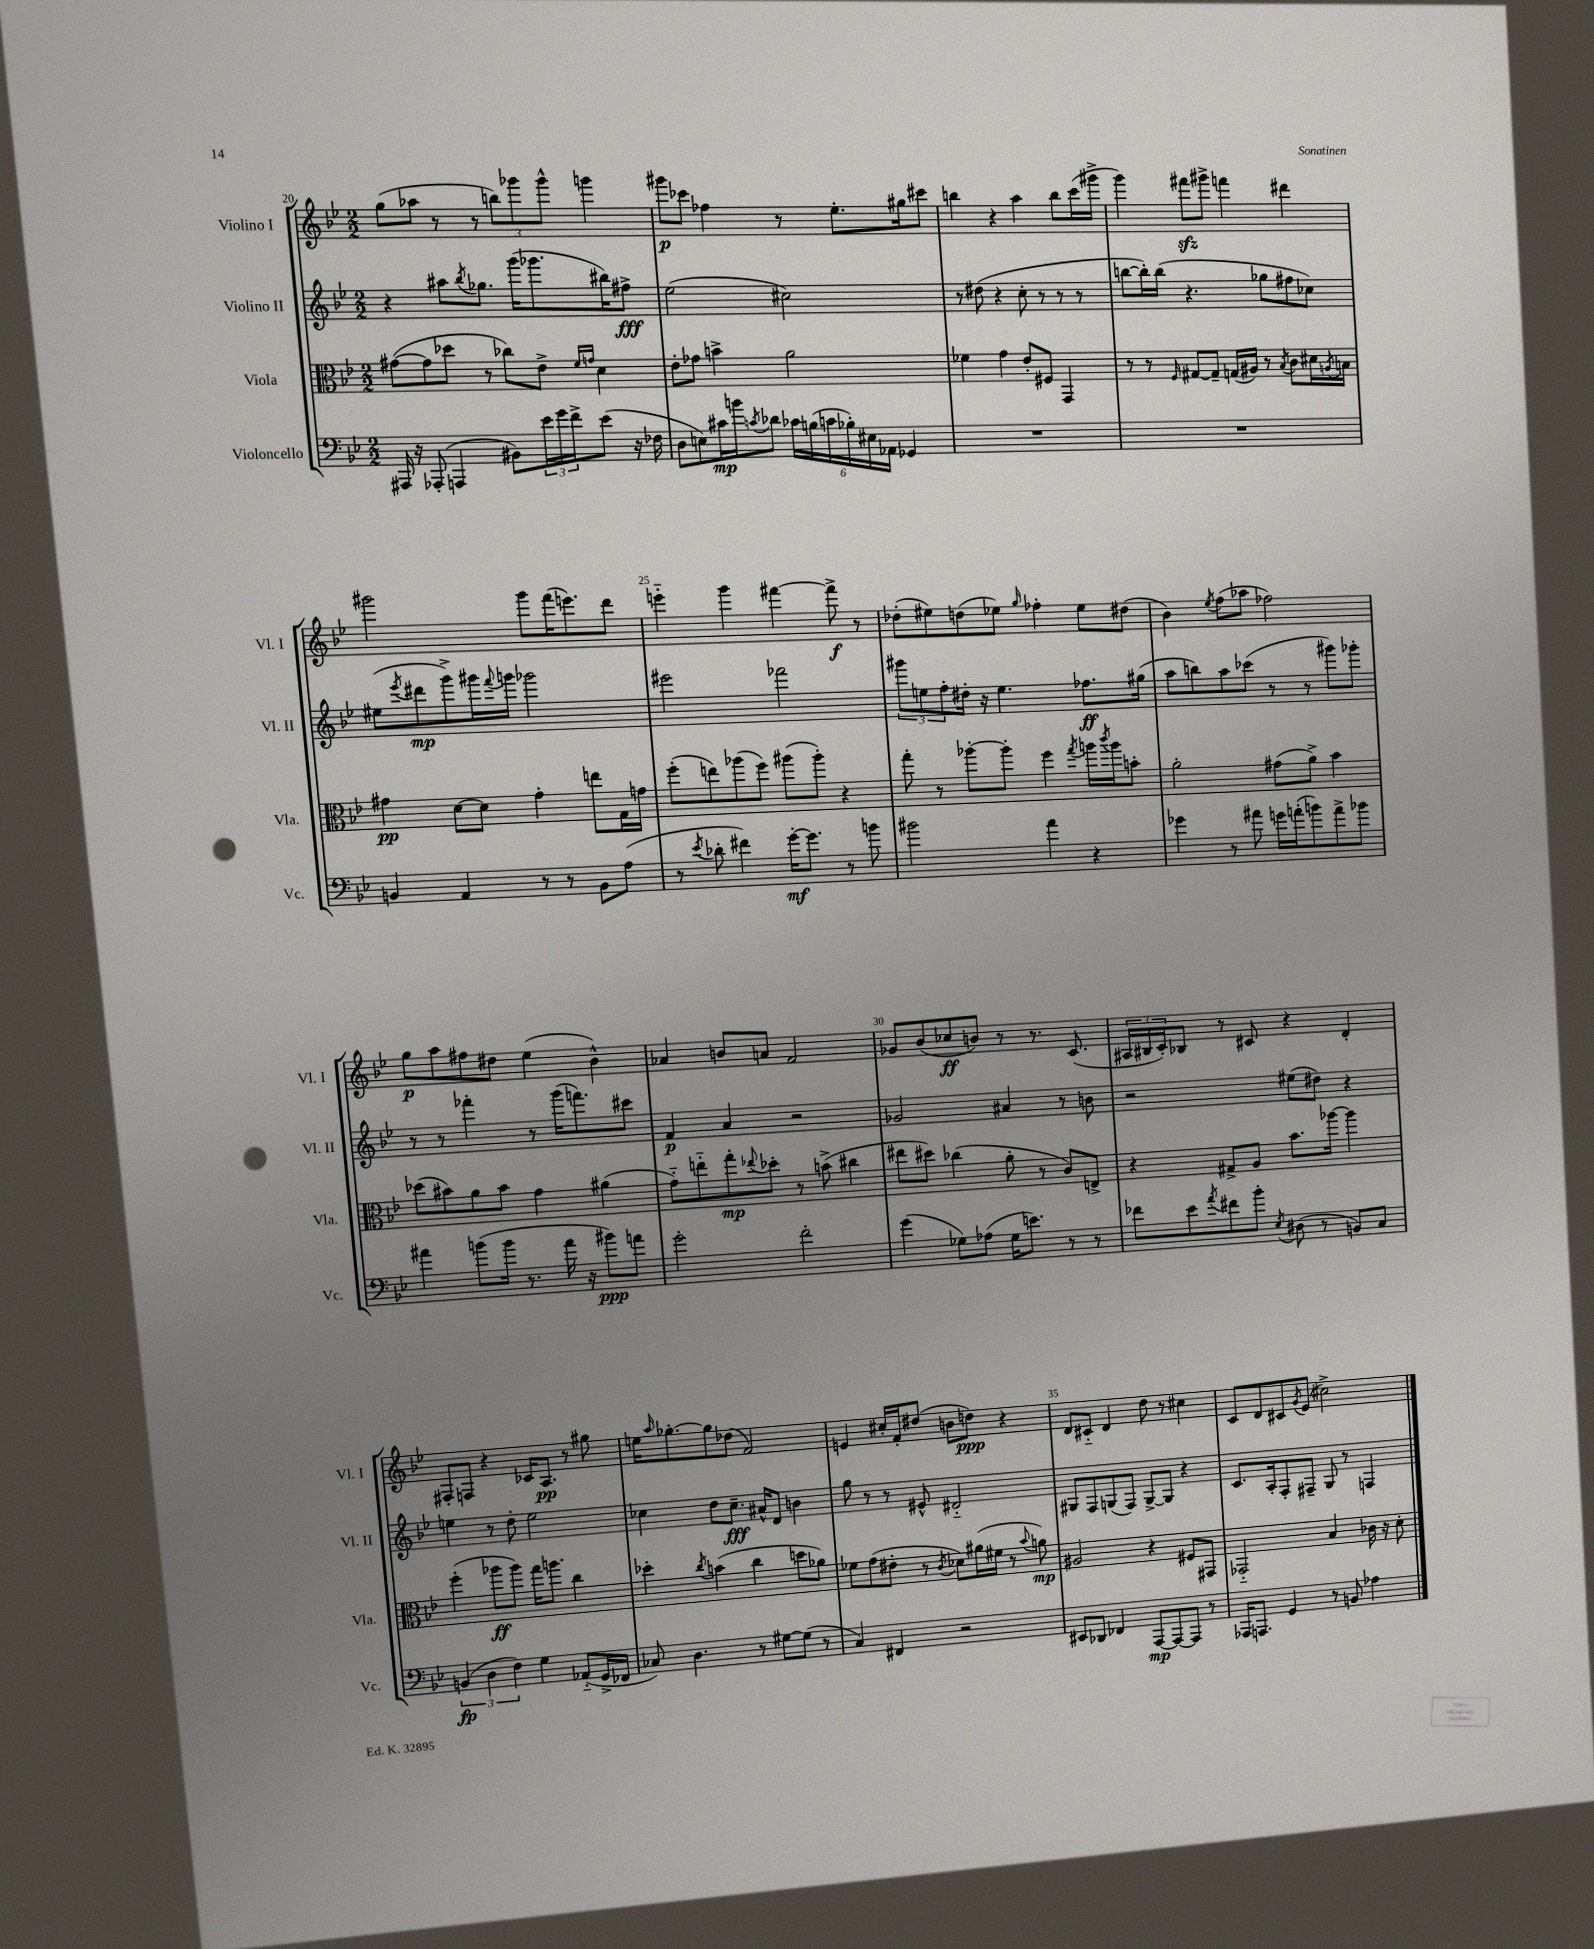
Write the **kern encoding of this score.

**kern	**kern	**kern	**kern
*staff4	*staff3	*staff2	*staff1
*clefF4	*clefC3	*clefG2	*clefG2
*k[b-e-]	*k[b-e-]	*k[b-e-]	*k[b-e-]
*M2/2	*M2/2	*M2/2	*M2/2
16AAA#	([8g#	4r	(8gg
16r	.	.	.
(8AAA-'	8g#]	.	8aa-
4AAA	8dd-	8aa#	8r
.	.	8qbb-	.
.	8r	8.gg-	8r
8BB#)	8cc-)	.	12bb)
.	.	(16ggg	.
.	.	.	12ggg-
24e-	8e-^	8.ggg-	.
24g	.	.	12ggg-^^
24f^	.	.	.
.	16qqf	.	.
.	16qqg	.	.
(8e-	4d	.	4ggg
.	.	16bb#)	.
16r	.	8ff#^	.
16F-	.	.	.
=	=	=	=
8D	8e-'	(2ee-	8ggg#
8E)	8g-	.	8ccc-
16c#	4b^	.	4ff-
16b	.	.	.
8qc	.	.	.
8d-	.	.	.
24c-	2a	2cc#)	8r
(24B	.	.	.
24c	.	.	.
24B-')	.	.	8.ee-'
24E#	.	.	.
24AA-	.	.	.
4GG-	.	.	.
.	.	.	16gg#
.	.	.	8ccc#
=	=	=	=
1r	4f-	8r	4bb
.	.	(8dd#	.
.	4g	4r	4r
.	8e-'	8cc'	4aa
.	8F#	8r	.
.	4GG	8r	8bb
.	.	8r	(16ccc
.	.	.	16ggg#^
=	=	=	=
1r	8r	[8bb	4ggg)
.	8r	16bb'])	.
.	.	(16bb	.
.	16qqF	.	.
.	[8G#	4.r	8fff#
.	8G#~]	.	8ggg#^
.	(16G	.	4fff
.	16A#)	.	.
.	8r	8gg-	.
.	8qB-	.	.
.	8c	8ff#	4ddd#
.	16d#	8cc-)	.
.	8qA	.	.
.	16B	.	.
=	=	=	=
4BB	4g#	(8ee#	2ggg#
.	.	8qeee-	.
.	.	8ddd#	.
4AA	[8d	8ggg^)	.
.	8d]	16ggg#	.
.	.	8qqfff	.
.	.	16ggg	.
8r	4g#'	2ggg-	8ggg#
8r	.	.	(16fff
.	.	.	8.eee)
8BB	8ee	.	.
(8A	16G	.	8ddd
.	16g	.	.
=	=	=	=
8r	(8ff'	2eee#	4eee'~
8qe-	.	.	.
8d-'	8ee)	.	.
4f#)	(8aa-	.	4ggg
.	8ff)	.	.
[16g'	(8aa#	2fff-	[4fff#
8.g]	.	.	.
.	8aa#')	.	.
8r	4r	.	8fff#^]
8b	.	.	8r
=	=	=	=
2b#	8gg'	12ggg#	(8dd-'
.	.	12ee	.
.	8r	.	8ee#)
.	.	12ff'	.
.	[8aa-'	16dd#'	(8dd
.	.	16r	.
.	8aa-']	4.ee	8ee-)
.	.	.	16qqgg
4a	4ff	.	4ff-'
.	8qgg	.	.
4r	16aa	8.ff-	8ee-
.	8qccc	.	.
.	16aa	.	.
.	8b'	.	(8dd#
.	.	(16gg#	.
=	=	=	=
4g-	2a'	8aa	4b-)
.	.	8bb)	.
.	.	.	8qee-
8r	.	8aa	(8ff
8a#	.	(8ccc-	8aa-
16g	(8g#	8r	2ff-)
(16a'	.	.	.
8b)	8a^)	8r	.
8a^	4b-	8ggg#)	.
8b-	.	8ggg-'	.
=	=	=	=
4a#	(8dd-	8r	8gg
.	8b#)	8r	8aa
(8b	8a	4fff-'	8ff#
16b	8b#	.	8dd#
8.r	.	.	.
.	4g	8r	(4ee-
16a#	.	(16ggg	.
16r	.	8.fff)	.
8b#)	(4a#	.	4b-^^)
8a	.	8ccc#	.
=	=	=	=
2g'	8g'~)	4f	4a-
.	8ee'~	.	.
.	8gg'	4a	8b
.	8qqee-	.	.
.	8dd-'	.	8a
2f'	8r	2r	2f
.	(8b^	.	.
.	4cc#	.	.
=	=	=	=
(4g	8ee#	2g-	8g-
.	8dd#)	.	(8b-
8G-)	(4cc-	.	8cc-
(8A-	.	.	8b)
16G-	8a'	4a#	8r
8.e)	.	.	.
.	8r	.	8.r
8r	8c)	8r	.
.	.	.	(8.c
8r	8E^	8b	.
=	=	=	=
8f-	4r	2r	24A#
.	.	.	24B#
.	.	.	24c')
8e-	.	.	8B-
8qa	.	.	.
8f#	8G#^	.	8r
8b-'	8A	.	8c#
8qE-	.	.	.
(8D#	8.b-	(8ee#	4r
8r	.	8dd#)	.
.	[16aa-	.	.
8BB)	4aa-]	4r	4d'
8C	.	.	.
=	=	=	=
(6BB	(4ff'	4ee	8F#'
.	.	.	8F
6D	.	.	.
.	8aa-	8r	4r
6F)	.	.	.
.	8aa-)	8dd'	.
4G	16gg	2ee	16c-
.	8.aa	.	8.A
(8AA-'~	4cc	.	8r
16GG^	.	.	8gg#
16FF-	.	.	.
=	=	=	=
8C-)	4dd-'	4cc-	16ee
.	.	.	16qqaa
.	.	.	[8.gg-'
4.D	.	.	.
.	8qcc	.	.
.	(4b	8dd	8gg-]
.	.	8.cc-~	(8dd-
8r	4cc	.	2f)
.	.	16a#^^	.
[8G#	.	8d	.
(8G#]	8dd	4b	.
8r	8a-)	.	.
=	=	=	=
4C)	8f-	8gg	4e
.	(8g	8r	.
4FF#	8e#'	8r	16cc#'
.	.	.	16f'
.	8r	8e#^^	(8dd#
.	8qc	.	.
2r	8d-)	2d#'~	8b
.	(16a#	.	8dd)
.	16f#	.	.
.	8r	.	4r
.	8qqb-	.	.
.	8a)	.	.
=	=	=	=
8EE#	2A#	8G#	8d
8DD-	.	8F	8c#'~
4FF-	.	(8G	4d
.	.	8F)	.
[8AAA	4r	[8G^	8dd
8AAA_	.	8G]	8r
8AAA]	8F#	4r	4cc#
8r	8GG#	.	.
=	=	=	=
16AAA-	2GG-'~	8.c	8c
8.AAA	.	.	.
.	.	.	8d
.	.	16A'	.
4GG	.	8F'	8c#
.	.	.	8qg
.	.	8F#~	(8e-
8r	4B-	8G	2cc#^)
8BB	.	8r	.
4A-	16c-	4F	.
.	16r	.	.
.	8d'	.	.
==	==	==	==
*-	*-	*-	*-
